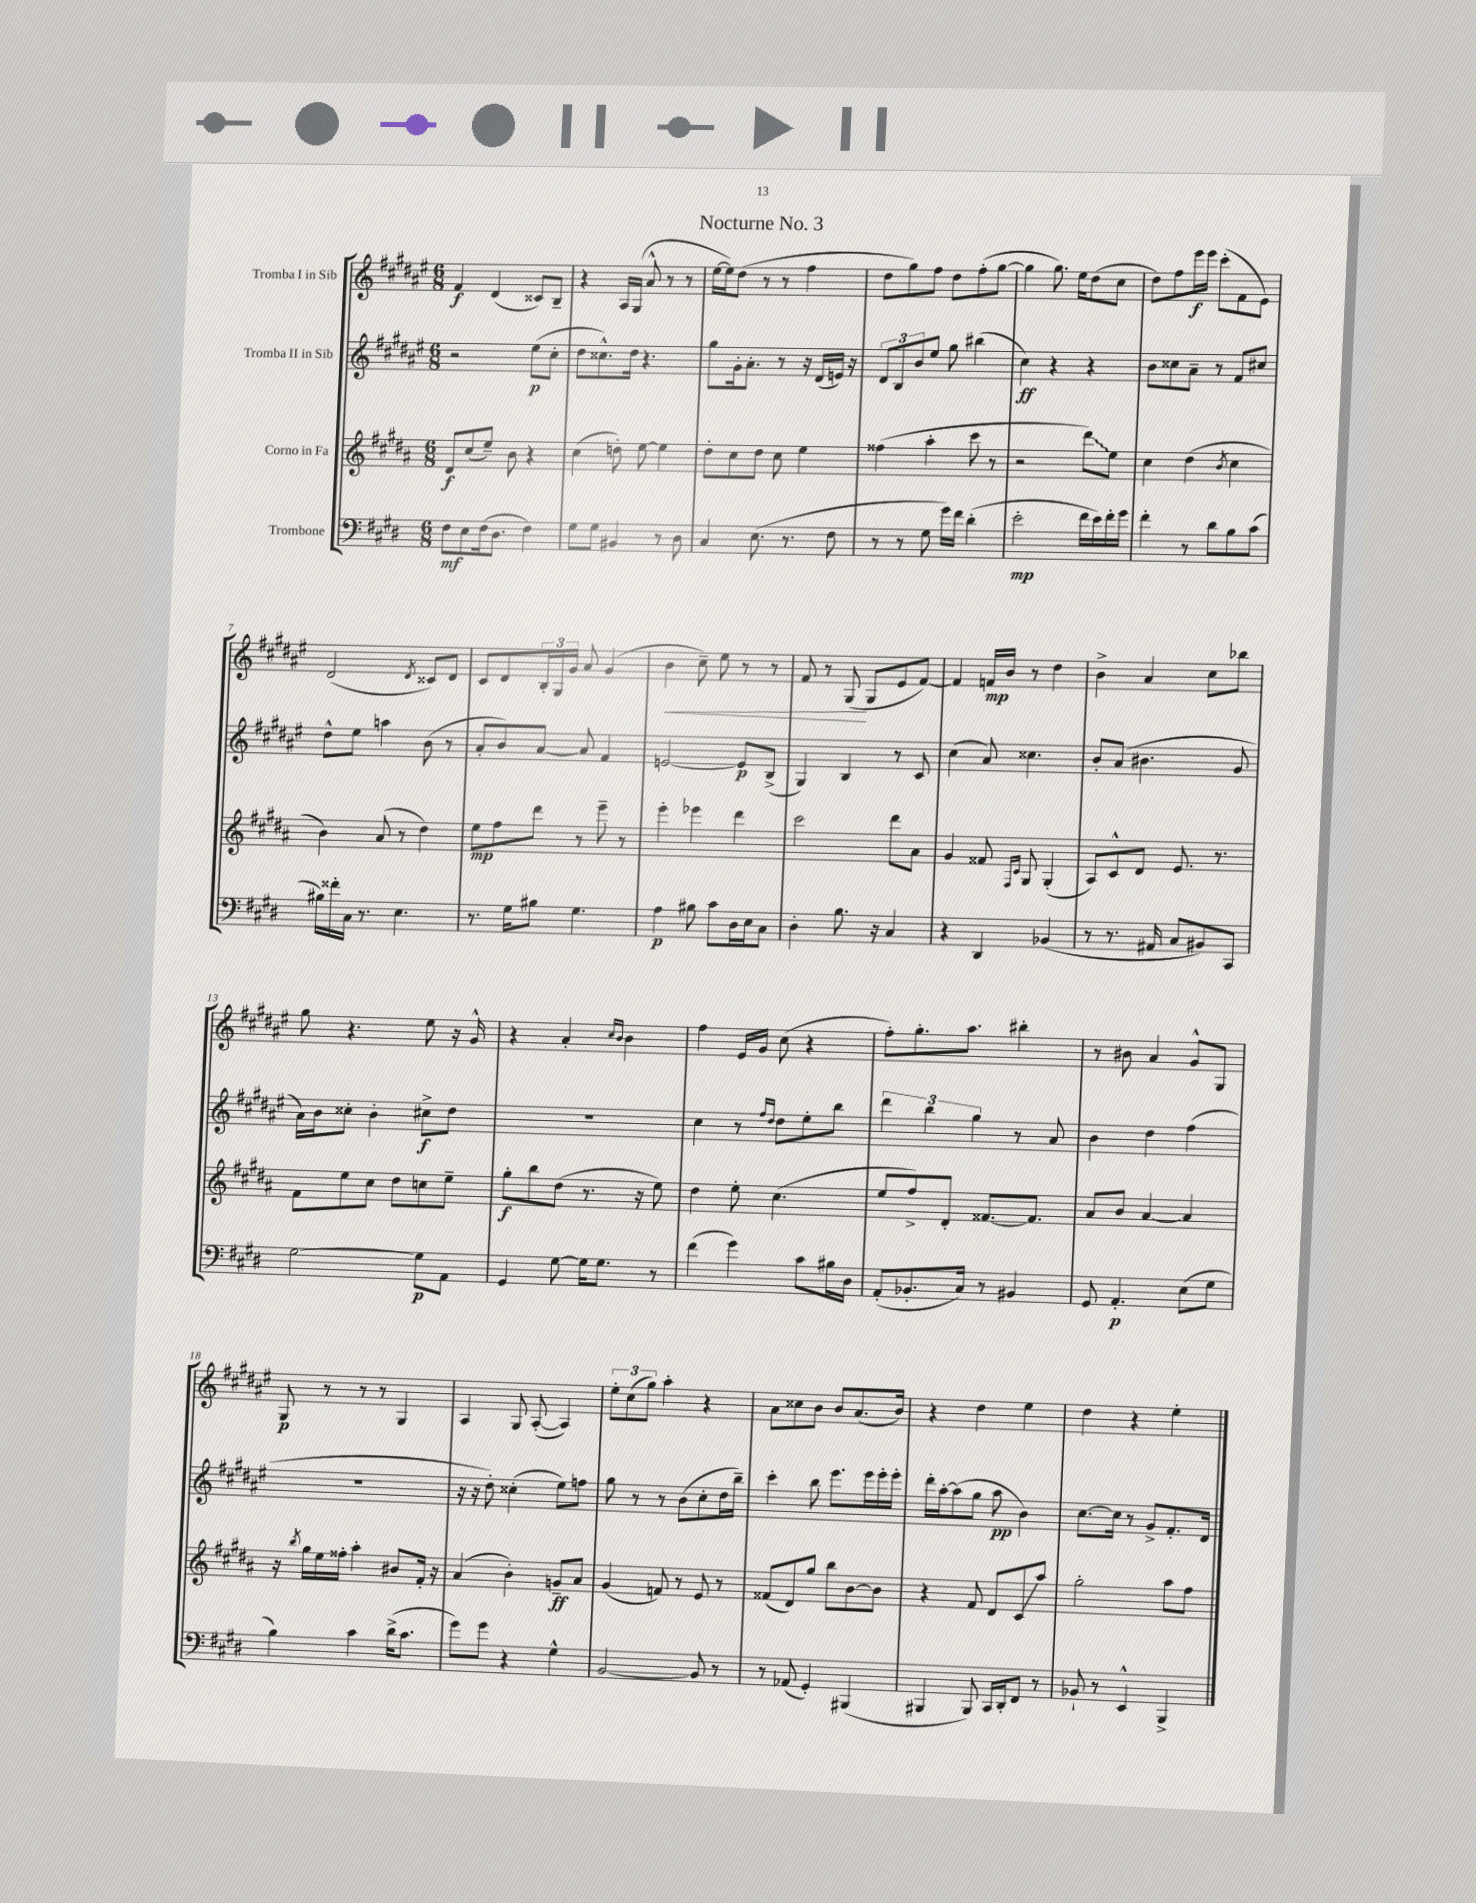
\header { title = "Nocturne No. 3" }
<<
\new StaffGroup <<
\new Staff = "s0" \with { instrumentName = "Tromba I in Sib" } {
    \clef treble \key fis \major \numericTimeSignature \time 6/8
    fis'4\f dis'4( cisis'8) b8-- |
    r4 ais16 gis16( ais'8-^ r8 r8 |
    eis''16~ eis''16) dis''8( r8 r8 fis''4 |
    dis''8 gis''8) fis''8 dis''8 fis''8-.( gis''8~ |
    gis''4 gis''8.) eis''16 dis''8( cis''8 |
    dis''8) fis''8 eis'''16\f eis'''16 cis'''8-.( fis'8 eis'8) |
    dis'2( \acciaccatura { dis'8 } cisis'8) dis'8 |
    cis'8 dis'8 \tuplet 3/2 { b16-. gis16 gis'16 } ais'8 gis'4( |
    b'4\< cis''8--) eis''8 r8 r8 |
    fis'8 r8 gis8\!( gis8 eis'8 fis'8~) |
    fis'4 f'16\mp b'16 r8 dis''4 |
    b'4-> ais'4 cis''8 bes''8 |
    gis''8 r4. eis''8 r16 gis'16-^ |
    r4 ais'4-. \grace { cis''16 b'16 } b'4 |
    fis''4 eis'16 gis'16 cis''8( r4 |
    fis''8-.) gis''8.-. ais''8. bis''4-. |
    r8 bis'8 ais'4 gis'8-^ gis8 |
    gis8\p r8 r8 r8 gis4 |
    ais4 gis8 ais8~-.( ais4) |
    \tuplet 3/2 { eis''8-. cis''8( gis''8) } ais''4-. r4 |
    ais'8 cisis''8 b'8 b'8 ais'8.( b'16) |
    r4 dis''4 eis''4 |
    dis''4 r4 eis''4-. \bar "|." |
}
\new Staff = "s1" \with { instrumentName = "Tromba II in Sib" } {
    \clef treble \key fis \major \numericTimeSignature \time 6/8
    r2 eis''8\p( cis''8-. |
    dis''8 cisis''8.-^) dis''16 r4. |
    gis''8 gis'16-. ais'8.-. r8 r16 dis'16( e'16) r16 |
    \tuplet 3/2 { dis'8 b8 b'8 } eis''8 gis''8 bis''4( |
    cis''4\ff) r4 r4 |
    b'8 cisis''8 ais'8-- r8 fis'8 cis''8 |
    dis''8-^ eis''8 a''4 b'8( r8 |
    ais'8-. b'8) ais'8~ ais'8 fis'4 |
    e'2~ e'8\p b8->( |
    gis4) b4 r8 cis'8 |
    cis''4( ais'8) cisis''4. |
    b'8-. ais'8( bis'4. gis'8 |
    ais'16) b'16 cisis''8-. b'4-. cis''8->\f dis''8 |
    R2. |
    cis''4 r8 \grace { fis''16 dis''16 } dis''8 eis''8-. b''8 |
    \tuplet 3/2 { dis'''4 b''4 gis''4 } r8 ais'8 |
    b'4 dis''4 fis''4( |
    R2. |
    r16 r16 dis''8-.) cisis''4-.( eis''8) f''8 |
    gis''8 r8 r8 b'8( cis''8-. dis''16 b''16--) |
    cis'''4-. b''8 eis'''8. eis'''16 eis'''16-. eis'''16-. |
    dis'''16-. ais''16~-. ais''8( gis''8 ais''8\pp b'4) |
    cis''8.~ cis''16 r8 gis'8-> fis'8.-. dis'16 \bar "|." |
}
\new Staff = "s2" \with { instrumentName = "Corno in Fa" } {
    \clef treble \key b \major \numericTimeSignature \time 6/8
    dis'8\f cis''8( e''8--) b'8 r4 |
    cis''4( d''8-.) e''8~ e''4 |
    dis''8-. cis''8 dis''8 cis''8 e''4 |
    fisis''4( ais''4-. cis'''8 r8 |
    r2 \once \override Glissando.style = #'zigzag dis'''8\glissando) e''8 |
    cis''4 dis''4( \acciaccatura { b'8 } cis''4 |
    b'4) ais'8( r8 dis''4) |
    e''8\mp fis''8 dis'''8 r8 e'''8-- r8 |
    e'''4-. ees'''4 dis'''4 |
    cis'''2 dis'''8 ais'8 |
    gis'4 fisis'8 \grace { fis16 cis'16 } gis8 gis4-.( |
    ais8) cis'8-^ dis'8 e'8. r8. |
    fis'8 e''8 cis''8 dis''8 c''8 e''8-- |
    gis''8-.\f b''8 dis''8( r8. r16 e''8) |
    dis''4 e''8-. cis''4.( |
    e''8 fis''8->) dis'8-. fisis'8.~ fisis'8. |
    ais'8 b'8 ais'4~ ais'4 |
    r16 \acciaccatura { b''8 } gis''16 e''16 fisis''16-. ais''4-. bis'8 fis'16-. r16 |
    ais'4( b'4-.) g'8--\ff ais'8 |
    gis'4( f'8) r8 e'8 r8 |
    fisis'8( dis'8) gis''8 b''8 b'8~ b'8 |
    r4 fis'8 dis'8 cis'8\glissando ais''8 |
    gis''2-. ais''8 fis''8 \bar "|." |
}
\new Staff = "s3" \with { instrumentName = "Trombone" } {
    \clef bass \key e \major \numericTimeSignature \time 6/8
    fis8\mf e8 fis16( dis8. fis4) |
    gis8 gis8 bis,4 r8 dis8 |
    cis4 e8.( r8. fis8 |
    r8 r8 gis8 gis'16) fis'16 dis'4-.( |
    e'2-.\mp fis'16 e'16) fis'16-. gis'16 |
    fis'4-. r8 dis'8 b8 cis'8( |
    bis16) fisis'16-. cis16 r8. e4. |
    r8. gis16 bis8 gis4. |
    a4\p bis8 cis'8 dis16 e16 cis8 |
    dis4-. b8. r16 cis4 |
    r4 dis,4 bes,4( |
    r8 r8. ais,16 cis8 bis,8) cis,8 |
    gis2~ gis8\p a,8 |
    gis,4 gis8~ gis16 gis8. r8 |
    fis'4( gis'4) cis'8 bis16 dis16 |
    a,8-.( bes,8.-. cis16) r8 bis,4 |
    gis,8 a,4.-.\p e8( gis8 |
    b4) cis'4 dis'16->( cis'8. |
    gis'8) gis'8 r4 gis4-^ |
    b,2~ b,8 r8 |
    r8 aes,8( gis,4-.) bis,,4( |
    bis,,4 bis,,8) cis,16 dis,16-. fis,8 r8 |
    bes,8-! r8 e,4-^ b,,4-> \bar "|." |
}
>>
>>
